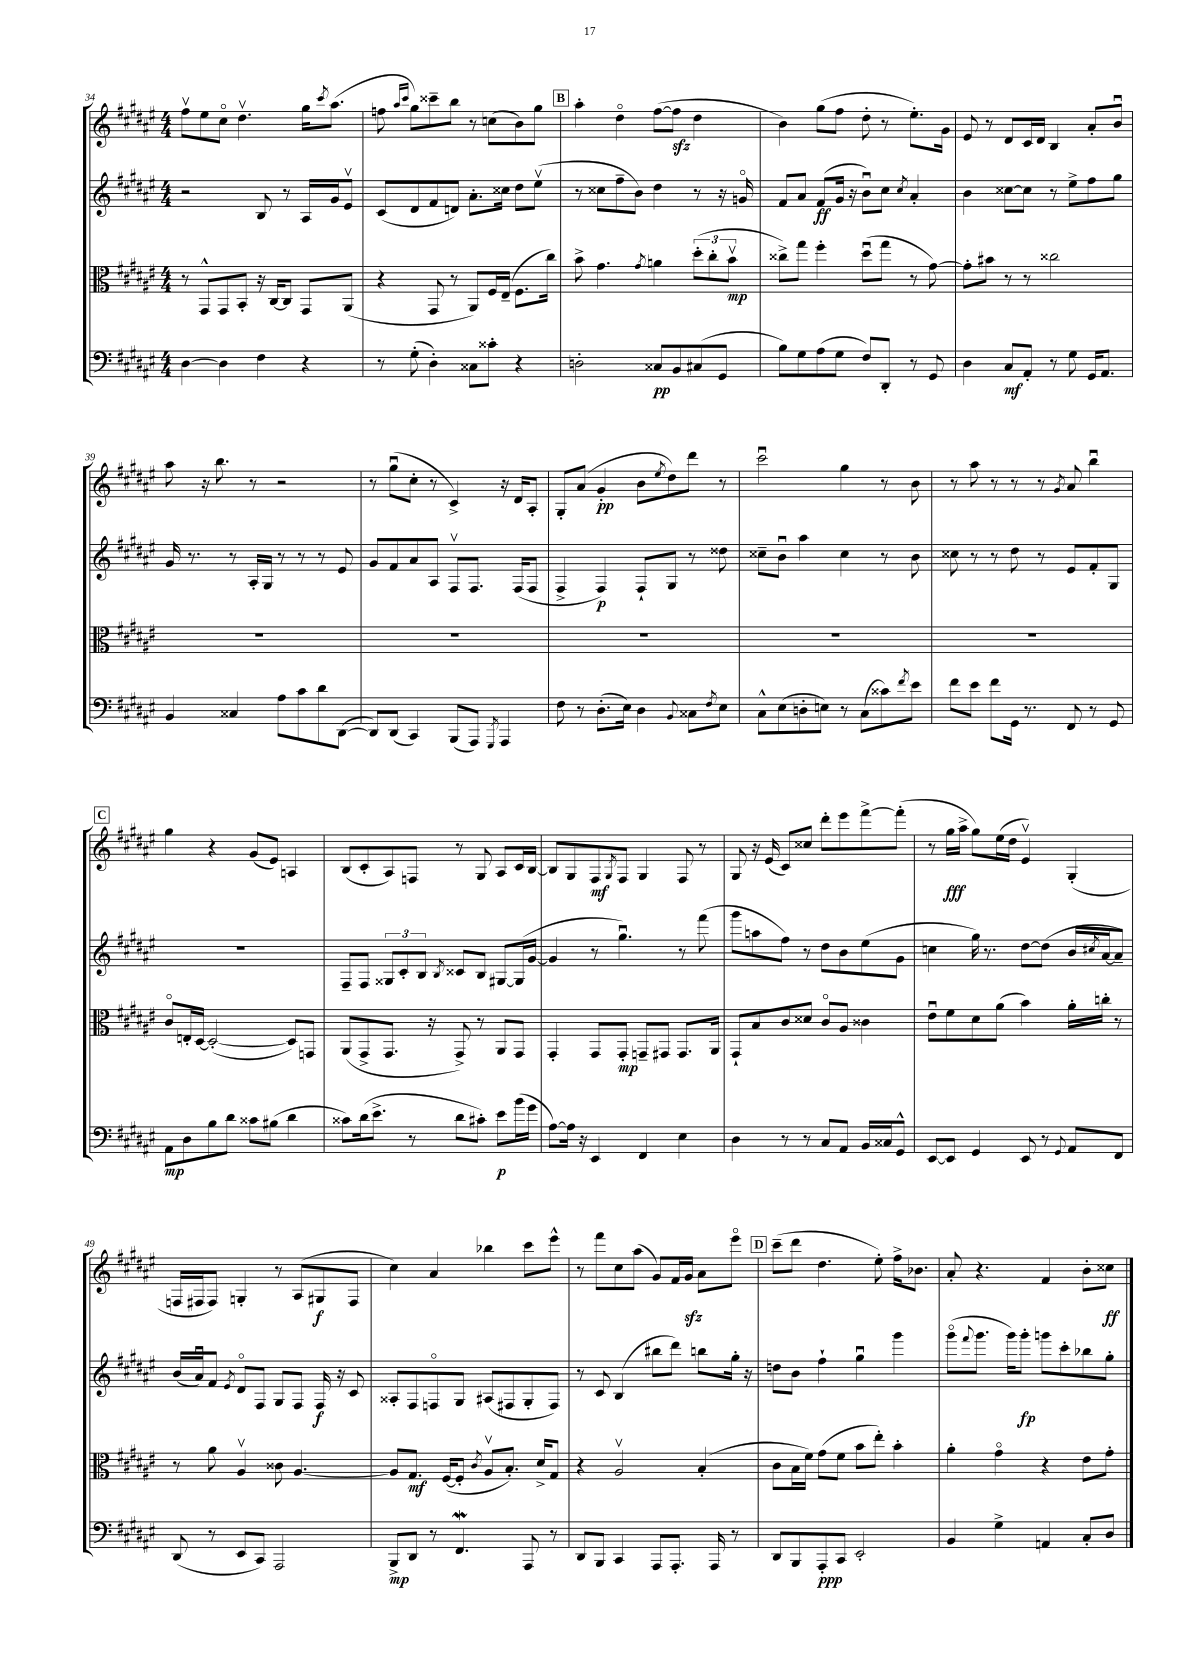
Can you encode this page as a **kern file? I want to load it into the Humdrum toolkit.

**kern	**kern	**kern	**kern
*staff4	*staff3	*staff2	*staff1
*clefF4	*clefC3	*clefG2	*clefG2
*k[f#c#g#d#a#e#]	*k[f#c#g#d#a#e#]	*k[f#c#g#d#a#e#]	*k[f#c#g#d#a#e#]
*M4/4	*M4/4	*M4/4	*M4/4
[4D#\	8r	2r	8ff#v\L
.	8GG#^^/L	.	8ee#\
4D#\]	8GG#/	.	8cc#o\J
.	8BB'/J	.	4.dd#v\
4F#\	16r	8B/	.
.	[16C#/LK	.	.
.	8C#/]J	8r	.
4r	8GG#/L	16A#/LL	16gg#\LK
.	.	.	8qccc#/
.	.	16g#/J	(8.aa#\J
.	(8AA#/J	8e#v/J	.
=	=	=	=
8r	4r	(8c#/L	8ff\
.	.	.	16qqaa#/LL
.	.	.	16qqccc#/JJ
(8G#'\	.	8d#/	8gg#\L)
4D#'\)	8GG#/	8f#/	8ccc##~\
.	8r	8d/J)	8bb\J
8C##\L	8AA#/L)	8.a#'\L	8r
8c##'\J	16F#/L	.	(8cc\L
.	(16E#~/JJ	16cc##\Jk	.
4r	8.F#\L	8dd#\L	8b\)
.	.	(8ee#v\J	8gg#\J
.	16cc#\Jk)	.	.
=	=	=	=
2D'\	8b^\	8r	4aa#'\
.	4.g#\	8cc##\L	.
.	.	8ff#~\	4dd#o\
.	.	8b\J)	.
.	8qg#/	.	.
8C##/L	4a\	4dd#\	([8ff#\L
8BB/	.	.	8ff#\]J
(8C#/	(12dd#'\L	8r	4dd#\
.	12cc#'\	.	.
8GG#/J	.	16r	.
.	12bv\J	.	.
.	.	16go/	.
=	=	=	=
8B\L)	8cc##^\L)	8f#/L	4b\)
8G#\	8gg#\J	8a#/J	.
(8A#\	4ff#'\	(8f#/L	(8gg#\L
8G#\J	.	16g#/Jk	8ff#\J
.	.	16r	.
8F#/L)	(8dd#u\L	8bu\L)	8dd#'\
8DD#'/J	8gg#\J	8cc#\J	8r
.	.	8qcc#/	.
8r	8r	4a#'/	8.ee#'\L)
8GG#/	[8g#\)	.	.
.	.	.	16g#\Jk
=	=	=	=
4D#\	8g#'\]L	4b\	8e#/
.	8b#\J	.	8r
8C#/L	8r	[8cc##\L	8d#/L
8AA#'/J	8r	8cc##\]J	16c#/L
.	.	.	16d#/JJ
8r	2cc##\	8r	4B/
8G#\	.	8ee#^\L	.
16GG#/LK	.	8ff#\	8a#'/L
8.AA#/J	.	.	.
.	.	8gg#\J	8bu/J
=	=	=	=
4BB/	1r	16g#/	8aa#\
.	.	8.r	.
.	.	.	16r
.	.	.	8.bb\
4C##/	.	8r	.
.	.	16A#'/LL	8r
.	.	16G#/JJ	.
8A#\L	.	8r	2r
8c#\	.	8r	.
8d#\	.	8r	.
([8DD#\J	.	8e#/	.
=	=	=	=
8DD#/]L)	1r	8g#/L	8r
(8DD#/J	.	8f#/	(8gg#u\L
4CC#/)	.	8a#/	8cc#'\J
.	.	8A#/J	8r
(8BBB/L	.	8F#v/L	4c#^/)
8AAA#/J)	.	8.F#/J	.
8qGGG#/	.	.	.
4AAA#/	.	.	16r
.	.	(16F#/LK	16d#/LK
.	.	8F#/J	8A#'/J
=	=	=	=
8F#\	1r	4F#^/	8G#'/L
8r	.	.	(8a#/J
(8.D#'\L	.	4F#/)	4g#'/
16E#\Jk)	.	.	.
4D#\	.	8F#`/L	8b\L
.	.	.	8qee#/
.	.	8G#/J	8dd#\)
8qqBB/	.	.	.
8C##\L	.	8r	8ddd#\J
8qF#/	.	.	.
8E#\J	.	8dd##\	8r
=	=	=	=
8C#^^\L	1r	8cc##~\L	2ccc#u\
(8E#\	.	8bu\J	.
8D'\	.	4aa#\	.
8E\J)	.	.	.
8r	.	4cc##\	4gg#\
(8C#\L	.	.	.
8c##\)	.	8r	8r
8qf#/	.	.	.
8e#\J	.	8b\	8b\
=	=	=	=
8f#\L	1r	8cc##\	8r
8e#\J	.	8r	8aa#\
8f#\L	.	8r	8r
16GG#\Jk	.	8dd#\	8r
8.r	.	.	.
.	.	8r	8r
.	.	.	8qg#/
8FF#/	.	8e#/L	8a#/
8r	.	8f#'/	4bbu\
8GG#/	.	8G#/J	.
=	=	=	=
8AA#\L	8c#o/L	1r	4gg#\
8D#\	16E'/L	.	.
.	[16D#/JJ	.	.
8B\	(2D#'/_	.	4r
8d#\J	.	.	.
8c##\L	.	.	(8g#/L
(8B#\J	.	.	8e#/J)
4d#\	8D#/]L)	.	4A/
.	8GG/J	.	.
=	=	=	=
8c##\L)	(8AA#/L	8F#~/L	(8B/L
(16d#\k	8GG#^/	8F#/J	8c#'/
8.e#^\J	.	.	.
.	8.GG#/J	12G##/L	8A#/)
.	.	12c#'/	.
8r	.	.	8F/J
.	.	12B/J	.
.	16r	.	.
.	.	8qB/	.
8d#\L	8GG#^/)	8c##/L	8r
8c#'\J)	8r	8B/J	8G#/
8e#\L	8AA#/L	[8G#/L	8A#/L
(16b\L	8GG#/J	(16G#/]L	16c#/L
16g#\JJ	.	[16g#/JJ	[16B/JJ
=	=	=	=
[8A#\L)	4GG#'/	4g#/]	8B/]L
16A#\]Jk	.	.	8G#/
16r	.	.	.
4EE#/	8GG#/L	8r	8F#/
.	.	.	8qG#/
.	8GG#'/J	4.gg#u\)	8F#/J
4FF#/	8GG~/L	.	4G#/
.	8GG#/J	.	.
4E#\	8.GG#/L	8r	8F#/
.	.	(8fff#\	8r
.	16AA#/Jk	.	.
=	=	=	=
4D#\	8GG#`/L	8ggg#\L	8G#/
.	8B/	8aa\	16r
.	.	.	(16e#/
8r	8c#/	8ff#\J)	8c#/L)
8r	8d##/J	8r	8cc##/J
8C#/L	8c#o/L	8dd#\L	8ddd#'\L
8AA#/J	8A#/J	8b\	8eee#\
16BB/LL	4c##\	(8ee#\	[8fff#^\
16C##/J	.	.	.
8GG#^^/J	.	8g#\J	(8fff#'\]J
=	=	=	=
[8EE#/L	8e#u\L	4cc\	8r
8EE#/]J	8f#\	.	16gg#\LL
.	.	.	16aa#^\JJ
4GG#/	8d#\	16gg#\)	8gg#\L)
.	.	8.r	.
.	(8a#\J	.	(16ee#\L
.	.	.	16dd#\JJ
8EE#/	4b\)	[8dd#\L	4e#v/)
8r	.	(8dd#\]J	.
8qqGG#/	.	.	.
8AA#/L	16a#'\LL	16b/LL	(4G#'/
.	.	8qcc#/	.
.	16cc'\JJ	[16a#/J	.
8FF#/J	8r	8a#~/]J)	.
=	=	=	=
(8DD#/	8r	(16b/LL	16F/LL
.	.	16a#u/J)	16F#/J
8r	8a#\	8f#/J	8F#/J)
.	.	8qe#/	.
8EE#/L	4A#v/	8d#o/L	4G'/
8CC#/J)	.	8F#/J	.
2AAA#/	8c##\	8G#/L	8r
.	[4.A#/	8F#/J	(8A#/L
.	.	16F#/	8G#/
.	.	16r	.
.	.	8c#/	8F#/J
=	=	=	=
8BBB^/L	8A#/]L	8A##'/L	4cc#\)
8DD#/J	8.G#/J	8F#/	.
8r	.	8Fo/	4a#/
.	([16F#/LK	.	.
4.FF#/	8F#'/]J	8G#/J	.
.	8qc#/	.	.
.	8A#v/L	(8A#/L	4bb-\
.	8.B'/J)	8F#/	.
8AAA#/	.	8G#'/	8ccc#\L
.	16d#^/LK	.	.
8r	8G#/J	8F#/J)	8eee#^^\J
=	=	=	=
8DD#/L	4r	8r	8r
8BBB/J	.	8c#/	8fff#\L
4CC#/	2A#v/	(4B/	8cc#\
.	.	.	(8aa#\J
8AAA#/L	.	8bb#\L	8g#/L)
8.AAA#'/J	.	8ddd#\J)	16f#/L
.	.	.	16g#/JJ
.	(4B'/	8bb\L	8a#\L
16AAA#/	.	.	.
8r	.	16gg#'\Jk	8eee#o\J
.	.	16r	.
=	=	=	=
8DD#/L	8c#\L	8dd\L	(8ccc#~\L
8BBB/	16B\L	8b\J	8ddd#\J
.	16f#\JJ)	.	.
8AAA#'/	(8g#\L	4ff#`\	4.dd#\
8CC#/J	8f#\J	.	.
2EE#'/	8b\L	4gg#u\	.
.	8ee#'\J)	.	8ee#'\)
.	4b'\	4ggg#\	16ff#^\LK
.	.	.	8.b-\J
=	=	=	=
4BB/	4a#'\	(8ggg#o\L	8a#'/
.	.	8qqfff#/	.
.	.	8.ggg#\J	4.r
4G#^\	4g#o\	.	.
.	.	16ggg#\LK)	.
.	.	8ggg#'\J	.
4AA/	4r	8ggg\L	4f#/
.	.	8ccc#'\	.
8C#'/L	8e#\L	8bb-\	8b'\L
8D#/J	8g#'\J	8gg#'\J	8cc##\J
==	==	==	==
*-	*-	*-	*-
